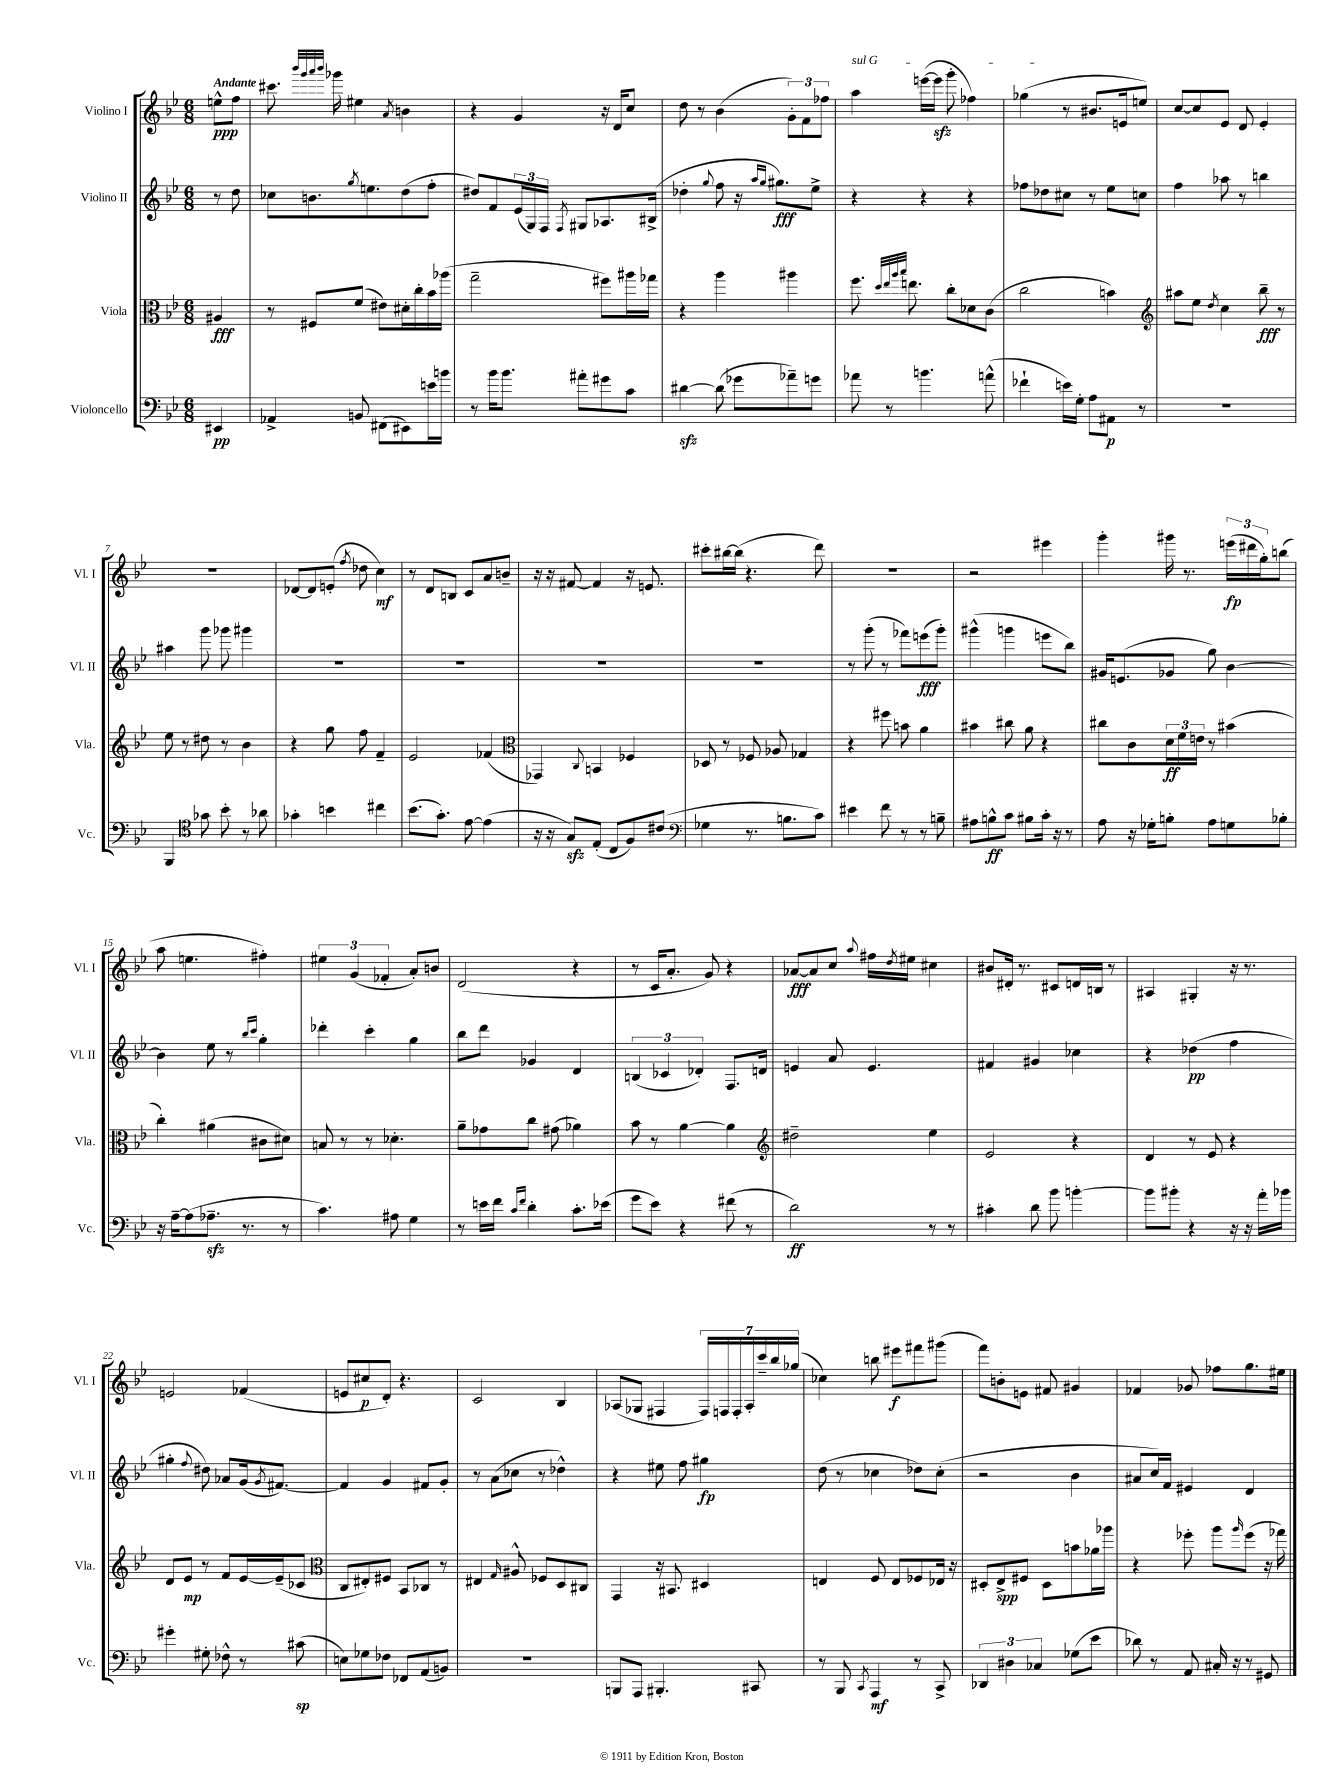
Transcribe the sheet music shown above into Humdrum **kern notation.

**kern	**kern	**kern	**kern
*staff4	*staff3	*staff2	*staff1
*clefF4	*clefC3	*clefG2	*clefG2
*k[b-e-]	*k[b-e-]	*k[b-e-]	*k[b-e-]
*M6/8	*M6/8	*M6/8	*M6/8
4EE#	4A#	8r	8ee^^
.	.	8dd	8ff
=	=	=	=
4AA-^	8r	8cc-	8.ccc#
.	8F#	8.b	.
.	.	.	32qqbbb-
.	.	.	32qqggg
.	.	.	32qqaaa
.	.	.	32qqbbb-
.	.	.	16ggg-
8BB	(8f	.	4ee#
.	.	8qgg	.
.	.	8.ee	.
(8FF#	8e#)	.	.
.	.	.	8qa
8EE#)	16d#'	(8dd	4b
.	16cc'	.	.
16e	16b-	8ff'	.
16b	(16aa-	.	.
=	=	=	=
8r	2gg~	8dd#)	4r
16b-	.	8f	.
8.b-	.	.	.
.	.	(24e-	4g
.	.	24G)	.
.	.	24F	.
.	.	8qF	.
8a#'	.	8G#	.
8g#	8ff#)	8.A-	16r
.	.	.	16d
8c	16aa#	.	8cc
.	16gg-	(16B#^	.
=	=	=	=
[4d#	4r	4dd-'	8dd
.	.	.	8r
.	.	8qqgg	.
(8d#]	4aa	8ff	(4b-
8g-	.	16r	.
.	.	16qqaa	.
.	.	16qqgg	.
.	.	8.gg#)	.
8a-~)	4aa#	.	12g')
.	.	.	12f
8g	.	8ee-^	.
.	.	.	12ff-
=	=	=	=
8a-	8.ff	4r	4aa
8r	.	.	.
.	32qqdd	.	.
.	32qqee-	.	.
.	32qqaa	.	.
.	32qqbb-	.	.
.	8.ee	.	.
4.b	.	4r	([16eee
.	.	.	16eee]
.	8cc'	.	8ggg'
.	8d-	4r	4ff-)
(8a^^	(8c	.	.
=	=	=	=
4f-`	2cc	8ff-	(4gg-
.	.	8dd-	.
16e)	.	8cc#	8r
16G'	.	.	.
8A	.	8r	8.b#
8AA#	4b)	8ee-	.
.	.	.	16e
8r	.	8cc	8ee)
=	=	=	=
*	*clefG2	*	*
2.r	8aa#	4ff	[8cc
.	8ee-	.	8cc]
.	8qdd	.	.
.	4cc	8aa-	8e-
.	.	8r	8d
.	8bb-~	4bb	4e-'
.	8r	.	.
=	=	=	=
4BBB-	8ee-	4aa#	2.r
.	8r	.	.
*clefC4	*	*	*
8g-	8dd#	8ggg	.
8b-'	8r	8ggg-	.
8r	4b-	4ggg#	.
8a-	.	.	.
=	=	=	=
4g-'	4r	2.r	[8d-
.	.	.	8d-]
4b	8gg	.	(8e'
.	.	.	8qff
.	8ff	.	8dd-
4cc#	4f~	.	4cc)
=	=	=	=
(8.b-	2e-	2.r	8r
.	.	.	8d
8.g')	.	.	.
.	.	.	8B
[8e-	.	.	8c
(4e-]	(4f-	.	8a
.	.	.	8b~
=	=	=	=
*	*clefC3	*	*
16r	4GG-)	2.r	16r
16r	.	.	16r
8G)	.	.	[8f#
.	8qqC	.	.
(8E-'	4BB	.	4f#]
8C	.	.	.
8F)	4F-	.	16r
.	.	.	8.e
(8c#	.	.	.
=	=	=	=
*clefF4	*	*	*
4G-	8D-	2.r	8ccc#'
.	8r	.	[16bb#
.	.	.	(16bb#]
8.r	8F-	.	4.r
.	8A-	.	.
8.B	.	.	.
.	4G-	.	.
8c)	.	.	8ddd)
=	=	=	=
4e#	4r	8r	2.r
.	.	(8ggg'	.
8f	8ff#	8r	.
8r	8b	8fff-)	.
8r	4a	(8eee	.
8B~	.	8ggg')	.
=	=	=	=
8A#	4b#	(4ggg#^^	2r
8B^^	.	.	.
8c	8cc#	4ggg	.
8B#	8a	.	.
16c'	4r	8eee	4eee#
16r	.	.	.
8r	.	8bb-)	.
=	=	=	=
8A	8cc#	16g#	4ggg'
.	.	(8.e	.
16r	8c	.	.
16G-'	.	.	.
8B'	24d	8g-	16ggg#
.	24f	.	.
.	.	.	8.r
.	24e	.	.
8A	8r	8gg)	.
8G	(4b#	[4b-	(24eee
.	.	.	24ddd#
.	.	.	24gg')
8B-'	.	.	(8bb
=	=	=	=
16r	4cc')	4b-]	8aa
[16A~	.	.	.
(8A]	.	.	4.ee
8.A-~	(4a#	8ee-	.
.	.	8r	.
8.r	.	.	.
.	.	16qqbb-	.
.	.	16qqccc	.
.	8c#	4gg'	4ff#')
8r	8d#)	.	.
=	=	=	=
4.c)	8B	4ddd-'	6ee#
.	8r	.	.
.	.	.	(6g
.	8r	4ccc'	.
.	.	.	6f-'
8A#	4.d-'	.	.
4G	.	4gg	8a')
.	.	.	8b
=	=	=	=
8r	8a~	8bb-	(2d
16e	8g-	8ddd	.
16f	.	.	.
16qqc	.	.	.
16qqf	.	.	.
4d'	8cc	4g-	.
.	(8g#	.	.
8.c'	4a-)	4d	4r
(16e-	.	.	.
=	=	=	=
8g	8b-	(6B	8r
8e-)	8r	.	16c
.	.	6c-	.
.	.	.	8.a'
4r	[4a	.	.
.	.	6d-')	.
.	.	.	8g)
(8f#	4a]	8.F	4r
8r	.	.	.
.	.	16d	.
=	=	=	=
*	*clefG2	*	*
2d)	2dd#~	4e	[8a-
.	.	.	8a-]
.	.	8a	8cc
.	.	.	8qqaa
.	.	4.e	16ff#
.	.	.	8qdd
.	.	.	16ee#
8r	4ee-	.	4cc#
8r	.	.	.
=	=	=	=
4c#'	2e-	4f#	8b#
.	.	.	16d#'
.	.	.	8.r
8d	.	4g#	.
8b-	.	.	8c#
[4b'	4r	4cc-	16d
.	.	.	16B
.	.	.	8r
=	=	=	=
8b]	4d	4r	4A#
8b#'	.	.	.
4r	8r	(4dd-	4G#'
.	8e-	.	.
16r	4r	4ff	16r
16r	.	.	8.r
16a'	.	.	.
16b-	.	.	.
=	=	=	=
4g#'	8d	4gg#'	2e
.	8e-	.	.
.	.	8qqff	.
8G#'	8r	8dd#)	.
8F-^^	8f	8a-	.
8r	[16e-	(16g	(4f-
.	.	8qg	.
.	(16e-~]	[8.f#)	.
(8c#	8c-	.	.
=	=	=	=
*	*clefC3	*	*
8E)	8C	4f#]	8e
8G-	8E#')	.	8cc#
8F-	8F#	4g	8d')
8FF-	8BB-	.	4.r
(8AA	8C-	8f#	.
8BB)	8r	8g'	.
=	=	=	=
2.r	4E#	8r	2c
.	.	(8a	.
.	16qqG	.	.
.	8A#^^	8cc-	.
.	8F-	8r	.
.	8D	4dd-^^)	4B-
.	8C#	.	.
=	=	=	=
8BBB	4GG	4r	(8A-
8AAA	.	.	8G-
4.BBB#'	16r	8ee#	4F#
.	8.BB#	.	.
.	.	8ff	.
.	4D#	4gg#	28F#)
.	.	.	28F
.	.	.	28F'
.	.	.	28A-'
8CC#	.	.	.
.	.	.	28ccc~
.	.	.	28bb-
.	.	.	(28gg-
=	=	=	=
8r	4E	(8dd	4cc-)
8BBB-	.	8r	.
8qCC	.	.	.
4AAA	8F	4cc-	8bb
.	8E	.	8eee#
8r	8F-	8dd-)	8fff#
8CC^	16E-	(8cc-'	(8ggg#
.	16r	.	.
=	=	=	=
6DD-	8D#'	2r	8fff)
.	8E-^	.	8b'
6D#	.	.	.
.	8F#	.	8e
6C-	.	.	.
.	8D#	.	8f#
(8G-	8b	4b-	4g#
8e-	16a-	.	.
.	16aa-	.	.
=	=	=	=
8d-)	4r	8a#	4f-
8r	.	16cc)	.
.	.	16f	.
8AA	8ff-'	4e#	8g-
16C#'	8aa	.	8ff-
16r	.	.	.
.	16qqaa	.	.
8r	(8ff-	4d	8.gg
8GG#	16r	.	.
.	16gg-)	.	16ee#
==	==	==	==
*-	*-	*-	*-
